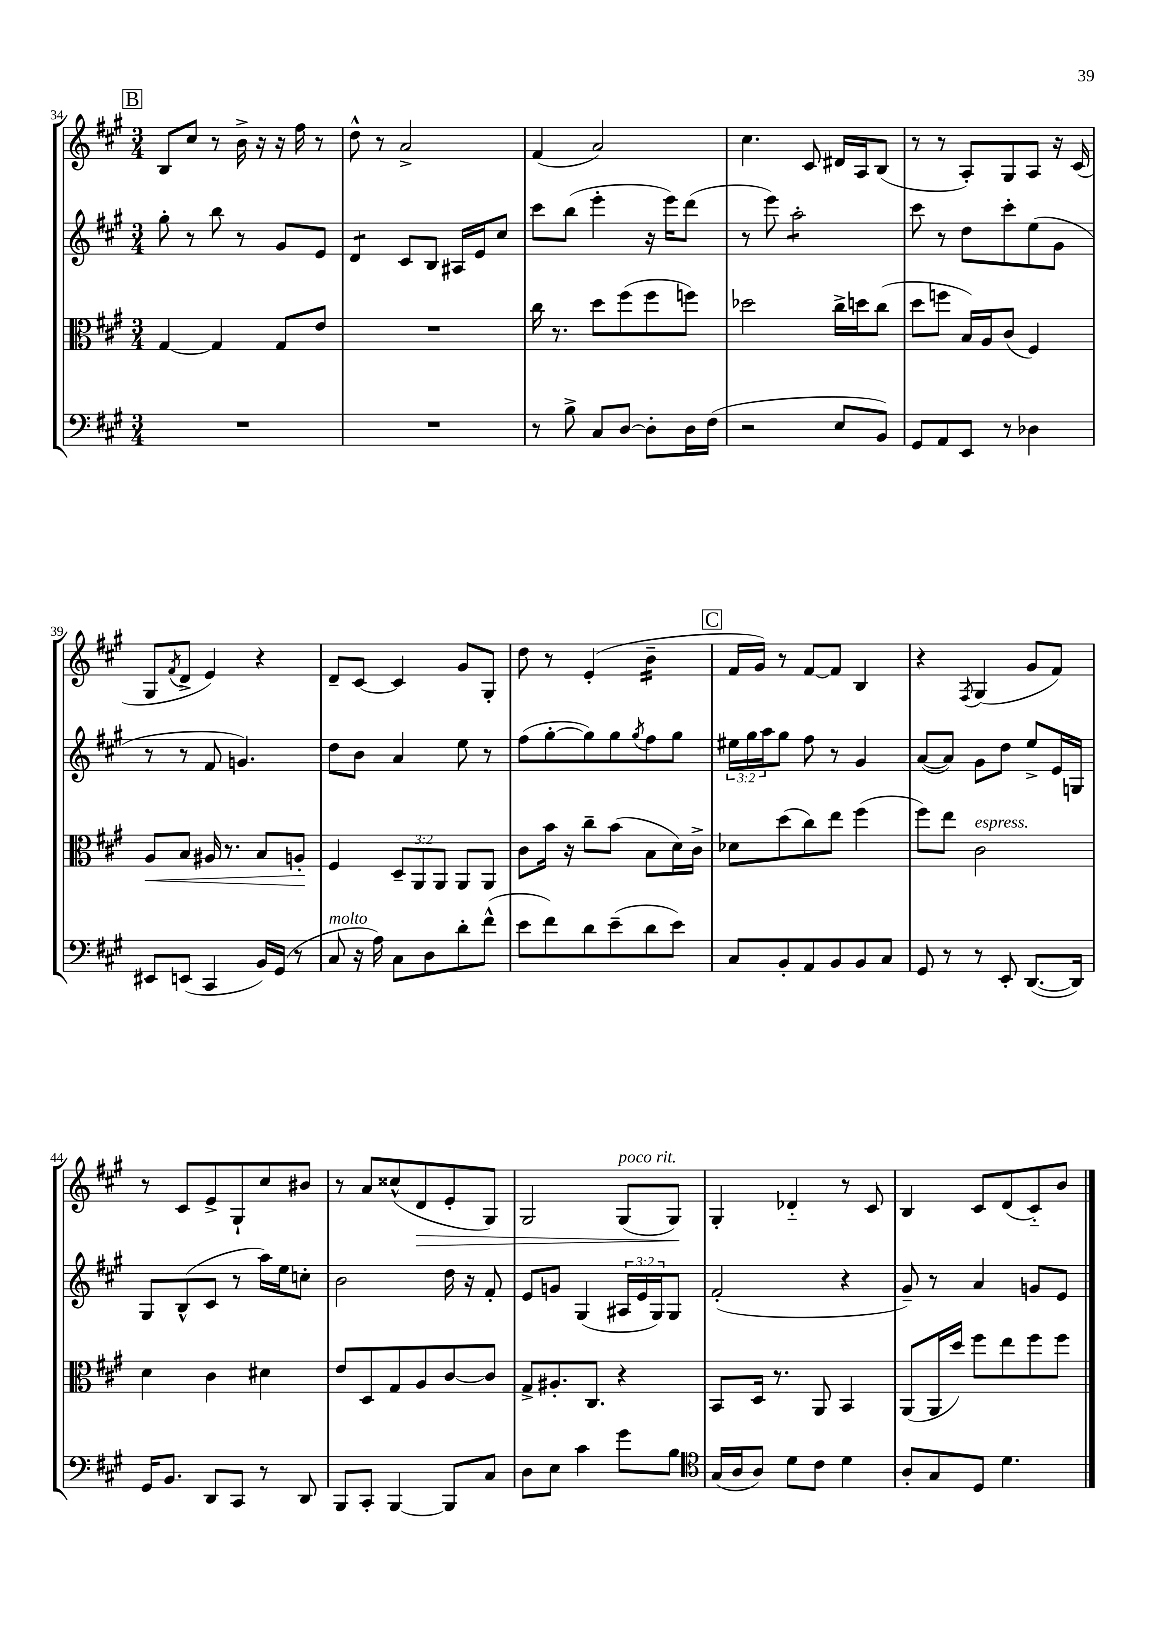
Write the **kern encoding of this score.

**kern	**kern	**kern	**kern
*staff4	*staff3	*staff2	*staff1
*clefF4	*clefC3	*clefG2	*clefG2
*k[f#c#g#]	*k[f#c#g#]	*k[f#c#g#]	*k[f#c#g#]
*M3/4	*M3/4	*M3/4	*M3/4
2.r	[4G#	8gg#'	8B
.	.	8r	8cc#
.	4G#]	8bb	8r
.	.	8r	16b^
.	.	.	16r
.	8G#	8g#	16r
.	.	.	16ff#
.	8e	8e	8r
=	=	=	=
2.r	2.r	4d	8dd^^
.	.	.	8r
.	.	8c#	2a^
.	.	8B	.
.	.	16A#	.
.	.	16e	.
.	.	8cc#	.
=	=	=	=
8r	16cc#	8ccc#	(4f#
.	8.r	.	.
8B^	.	(8bb	.
8C#	8dd	4eee'	2a)
[8D	(8ff#	.	.
8D']	8ff#	16r	.
.	.	16eee)	.
16D	8ff)	(8ddd	.
(16F#	.	.	.
=	=	=	=
2r	2dd-	8r	4.cc#
.	.	8eee)	.
.	.	2aa'	.
.	.	.	8c#
8E	16cc#^	.	16d#
.	16dd	.	16A
8BB)	(8cc#	.	(8B
=	=	=	=
8GG#	8dd	8ccc#	8r
8AA	8ff	8r	8r
8EE	16B)	8dd	8A')
.	16A	.	.
8r	(8c#	8ccc#'	8G#
4D-	4F#)	(8ee	8A
.	.	8g#	16r
.	.	.	(16c#
=	=	=	=
8EE#	8A	8r	8G#
.	.	.	8qf#
(8EE	8B	8r	8d^
4CC#	16A#	8f#	4e)
.	8.r	.	.
.	.	4.g)	.
16BB)	8B	.	4r
(16GG#	.	.	.
8r	8A'	.	.
=	=	=	=
8C#	4F#	8dd	8d~
16r	.	8b	[8c#
16A)	.	.	.
8C#	12D~	4a	4c#]
.	12AA	.	.
8D	.	.	.
.	12AA	.	.
8d'	8AA	8ee	8g#
(8f#^^	8AA	8r	8G#'
=	=	=	=
8e	8c#	(8ff#	8dd
8f#)	16b	[8gg#'	8r
.	16r	.	.
8d	8cc#~	8gg#])	(4e'
(8e~	(8b	8gg#	.
.	.	8qgg#	.
8d	8B	8ff#	4b~
8e)	16d)	8gg#	.
.	16c#^	.	.
=	=	=	=
8C#	8d-	24ee#	16f#
.	.	24gg#	.
.	.	.	16g#)
.	.	24aa	.
8BB'	(8dd	8gg#	8r
8AA	8cc#)	8ff#	[8f#
8BB	8ee	8r	8f#]
8BB	(4ff#	4g#	4B
8C#	.	.	.
=	=	=	=
8GG#	8ff#)	([8a	4r
8r	8ee	8a])	.
.	.	.	8qF#
8r	2c#	8g#	(4G#
8EE'	.	8dd	.
([8.DD	.	8ee^	8g#
.	.	16e	8f#)
16DD])	.	16G	.
=	=	=	=
16GG#	4d	8G#	8r
8.BB	.	.	.
.	.	(8B^^	8c#
8DD	4c#	8c#	8e^
8CC#	.	8r	8G#`
8r	4d#	16aa)	8cc#
.	.	16ee	.
8DD	.	8cc'	8b#
=	=	=	=
8BBB	8e	2b	8r
8CC#'	8D	.	8a
[4BBB	8G#	.	(8cc##^^
.	8A	.	8d
8BBB]	[8c#	16dd	8e'
.	.	16r	.
8C#	8c#]	8f#'	8G#)
=	=	=	=
8D	8G#^	8e	2G#
8E	8.A#'	8g	.
4c#	.	(4G#	.
.	8.C#	.	.
8g#	4r	24A#	(8G#
.	.	24e	.
.	.	24G#)	.
8B	.	8G#	8G#)
=	=	=	=
*clefC4	*	*	*
(16G#	8BB	(2f#'	4G#'
16A	.	.	.
8A)	16D	.	.
.	8.r	.	.
8d	.	.	4d-'~
8c#	8AA	.	.
4d	4BB	4r	8r
.	.	.	8c#
=	=	=	=
8A'	(8AA	8g#~)	4B
8G#	16AA	8r	.
.	16dd)	.	.
8D	8ff#	4a	8c#
4.d	8ee	.	(8d
.	8ff#	8g	8c#'~)
.	8ff#	8e	8b
==	==	==	==
*-	*-	*-	*-
